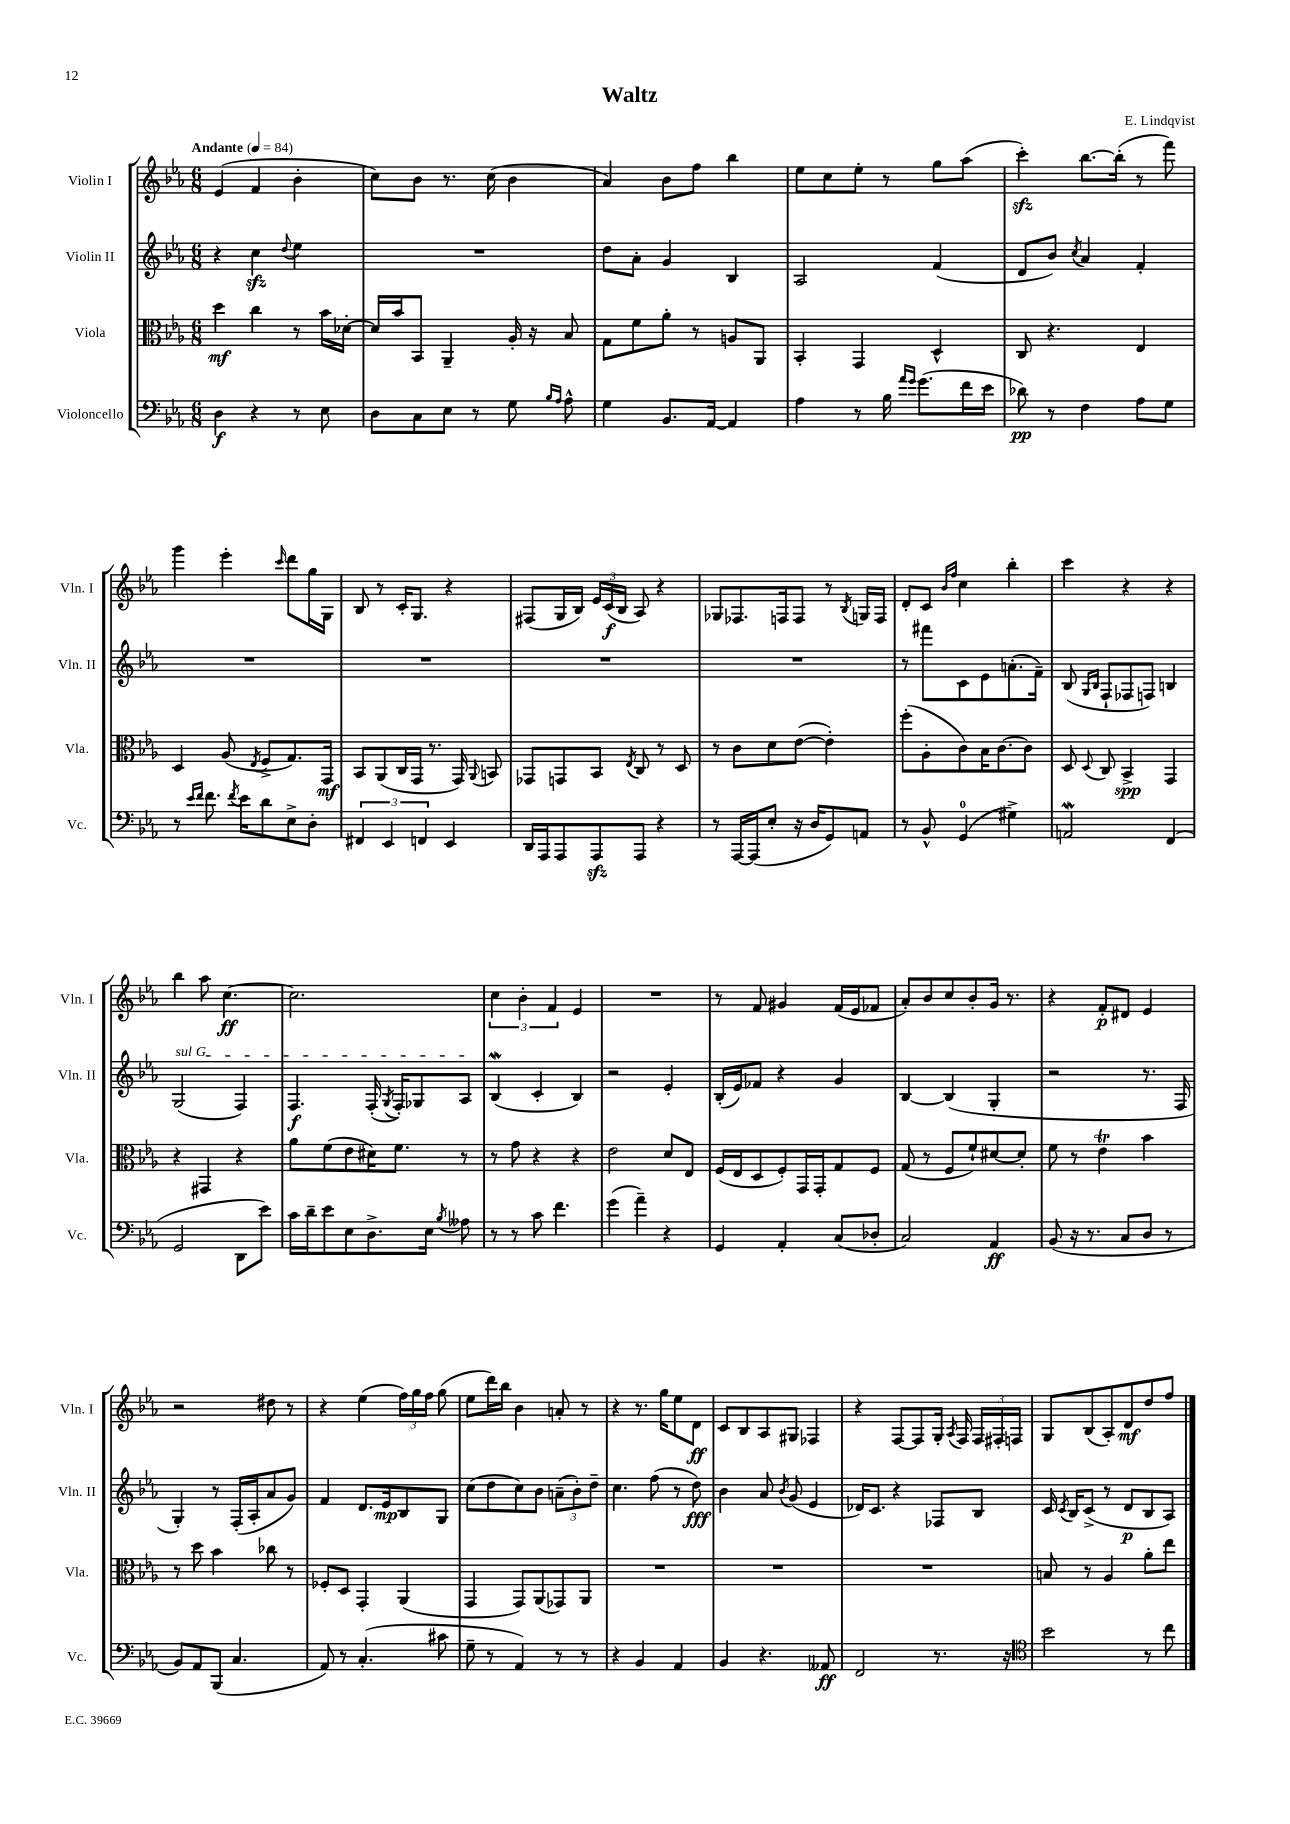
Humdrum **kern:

**kern	**dynam	**kern	**dynam	**kern	**dynam	**kern	**dynam
*part4	*part4	*part3	*part3	*part2	*part2	*part1	*part1
*staff4	*staff4	*staff3	*staff3	*staff2	*staff2	*staff1	*staff1
*I"Violoncello	*	*I"Viola	*	*I"Violin II	*	*I"Violin I	*
*I'Vc.	*	*I'Vla.	*	*I'Vln. II	*	*I'Vln. I	*
*clefF4	*	*clefC3	*	*clefG2	*	*clefG2	*
*k[b-e-a-]	*	*k[b-e-a-]	*	*k[b-e-a-]	*	*k[b-e-a-]	*
*M6/8	*	*M6/8	*	*M6/8	*	*M6/8	*
*MM84	*	*MM84	*	*MM84	*	*MM84	*
=1	=1	=1	=1	=1	=1	=1	=1
!	!	!	!	!	!	!LO:TX:a:B:t=Andante	!
4D\	f	4dd\	mf	4r	.	(4e-/	.
4r	.	4cc\	.	4cczz\	.	4f/	.
.	.	.	.	8qqdd/	.	.	.
8r	.	8r	.	4ee-\	.	4b-'\	.
8E-\	.	16b-\LL	.	.	.	.	.
.	.	[16d-X'\JJ	.	.	.	.	.
=2	=2	=2	=2	=2	=2	=2	=2
8D\L	.	16d-/LL]	.	2.r	.	8cc\L)	.
.	.	16b-/J	.	.	.	.	.
8C\	.	8BB-/J	.	.	.	8b-\J	.
8E-\J	.	4AA-~/	.	.	.	8.r	.
8r	.	.	.	.	.	.	.
.	.	.	.	.	.	(16cc\	.
8G\	.	16A-'/	.	.	.	4b-\	.
.	.	16r	.	.	.	.	.
16qqB-/LL	.	.	.	.	.	.	.
16qqA-/JJ	.	.	.	.	.	.	.
8A-^^\	.	8B-/	.	.	.	.	.
=3	=3	=3	=3	=3	=3	=3	=3
4G\	.	8G\L	.	8dd\L	.	4a-/)	.
.	.	8f\	.	8a-'\J	.	.	.
8.BB-/L	.	8a-'\J	.	4g/	.	8b-\L	.
.	.	8r	.	.	.	8ff\J	.
[16AA-/Jk	.	.	.	.	.	.	.
4AA-/]	.	8An/L	.	4B-/	.	4bb-\	.
.	.	8AA-/J	.	.	.	.	.
=4	=4	=4	=4	=4	=4	=4	=4
4A-\	.	4BB-'/	.	2A-/	.	8ee-\L	.
.	.	.	.	.	.	8cc\	.
8r	.	4GG/	.	.	.	8ee-'\J	.
16B-\	.	.	.	.	.	8r	.
16qqa-/LL	.	.	.	.	.	.	.
16qqg/JJ	.	.	.	.	.	.	.
(8.g\L	.	.	.	.	.	.	.
.	.	4D^^/	.	(4f/	.	8gg\L	.
16f\L	.	.	.	.	.	(8aa-\J	.
16e-\JJ	.	.	.	.	.	.	.
=5	=5	=5	=5	=5	=5	=5	=5
8d-X\)	pp	8C/	.	8d/L	.	4ccczz'\)	.
8r	.	4.r	.	8b-/J)	.	.	.
.	.	.	.	8qcc/	.	.	.
4F\	.	.	.	4a-/	.	[8.bb-\L	.
.	.	.	.	.	.	(16bb-'\Jk]	.
8A-\L	.	4E-/	.	4f'/	.	8r	.
8G\J	.	.	.	.	.	8fff\)	.
!!LO:LB:g=z
=6	=6	=6	=6	=6	=6	=6	=6
8r	.	4D/	.	2.r	.	4ggg\	.
16qqe-/LL	.	.	.	.	.	.	.
16qqf/JJ	.	.	.	.	.	.	.
8.f\	.	.	.	.	.	.	.
.	.	(8A-/	.	.	.	4eee-'\	.
8qf/	.	.	.	.	.	.	.
16e-\KL	.	.	.	.	.	.	.
.	.	8qE-/	.	.	.	.	.
8d\	.	8F^/L	.	.	.	.	.
.	.	.	.	.	.	16qqccc/	.
8E-^\	.	8.G/)	.	.	.	8ddd\L	.
8D'\J	.	.	.	.	.	16gg\L	.
.	.	16GG/Jk	mf	.	.	16G\JJ	.
=7	=7	=7	=7	=7	=7	=7	=7
6FF#X/	.	8BB-/L	.	2.r	.	8B-/	.
.	.	(8AA-/	.	.	.	8r	.
6EE-/	.	.	.	.	.	.	.
.	.	16C/L	.	.	.	16c'/KL	.
.	.	16GG/JJ	.	.	.	8.G/J	.
6FFn/	.	.	.	.	.	.	.
.	.	8.r	.	.	.	.	.
4EE-/	.	.	.	.	.	4r	.
.	.	16GG/)	.	.	.	.	.
.	.	8qqAA-/	.	.	.	.	.
.	.	8BBn/	.	.	.	.	.
=8	=8	=8	=8	=8	=8	=8	=8
16DD/LL	.	8GG-X/L	.	2.r	.	(8F#X/L	.
16AAA-/J	.	.	.	.	.	.	.
8AAA-/	.	8GGn/	.	.	.	16G/L	.
.	.	.	.	.	.	16B-/JJ)	.
8AAA-zz/	.	8BB-/J	.	.	.	24e-/LL	.
.	.	.	.	.	.	(24c/	f
.	.	.	.	.	.	24B-/JJ	.
.	.	8qE-/	.	.	.	.	.
8AAA-/J	.	8C/	.	.	.	8A-/)	.
4r	.	8r	.	.	.	4r	.
.	.	8D/	.	.	.	.	.
=9	=9	=9	=9	=9	=9	=9	=9
8r	.	8r	.	2.r	.	8G-X/L	.
[16AAA-/LL	.	8c\L	.	.	.	8.F-X/	.
(16AAA-/J]	.	.	.	.	.	.	.
8E-'/J	.	8d\	.	.	.	.	.
.	.	.	.	.	.	16Fn/k	.
16r	.	([8e-\J	.	.	.	8F/J	.
16D/KL	.	.	.	.	.	.	.
8GG/)	.	4e-'\])	.	.	.	8r	.
.	.	.	.	.	.	8qB-/	.
8AAn/J	.	.	.	.	.	16Gn/LL	.
.	.	.	.	.	.	16F/JJ	.
=10	=10	=10	=10	=10	=10	=10	=10
8r	.	(8ff'\L	.	8r	.	8d'/L	.
8BB-^^/	.	8A-'\	.	8fff#X\L	.	8c/J	.
.	.	.	.	.	.	16qqb-/LL	.
.	.	.	.	.	.	16qqff/JJ	.
(4GG/	.	8c\)	.	8c\	.	4cc\	.
.	.	16B-\K	.	8e-\	.	.	.
.	.	[8.c\	.	.	.	.	.
4G#X^\)	.	.	.	(8.an'\	.	4bb-'\	.
.	.	8c\J]	.	.	.	.	.
.	.	.	.	16f~\Jk)	.	.	.
=11	=11	=11	=11	=11	=11	=11	=11
2AAnW/	.	8D/	.	(8B-/	.	4ccc\	.
.	.	.	.	16qqG/LL	.	.	.
.	.	8qqD/	.	16qqB-/JJ	.	.	.
.	.	8C/	.	8F`/L	.	.	.
.	.	4BB-^/	spp	8F-X/	.	4r	.
.	.	.	.	8Fn/J)	.	.	.
(4FF/	.	4GG/	.	4Bn/	.	4r	.
!!LO:LB:g=z
=12	=12	=12	=12	=12	=12	=12	=12
!	!	!	!	!LO:TX:a:i:t=sul G	!	!	!
2GG/	.	4r	.	(2G/	.	4bb-\	.
.	.	4GG#X/	.	.	.	8aa-\	.
.	.	.	.	.	.	[4.cc\	ff
8DD\L	.	4r	.	4F/)	.	.	.
8e-\J)	.	.	.	.	.	.	.
=13	=13	=13	=13	=13	=13	=13	=13
16c\LL	.	8a-\L	.	4.F/	f	2.cc\]	.
16d~\J	.	.	.	.	.	.	.
8e-\	.	(8f\	.	.	.	.	.
8E-\	.	8e-\	.	.	.	.	.
8.D^\	.	16d#X\K)	.	(16F'/	.	.	.
.	.	.	.	8qG/	.	.	.
.	.	8.f\J	.	16F'/KL)	.	.	.
.	.	.	.	8G-X/	.	.	.
16E-\Jk	.	.	.	.	.	.	.
8qB-/	.	.	.	.	.	.	.
8A--X\	.	8r	.	8A-/J	.	.	.
=14	=14	=14	=14	=14	=14	=14	=14
8r	.	8r	.	(4B-W/	.	6cc\	.
8r	.	8g\	.	.	.	.	.
.	.	.	.	.	.	6b-'\	.
8c\	.	4r	.	4c'/	.	.	.
.	.	.	.	.	.	6f/	.
4.f\	.	.	.	.	.	.	.
.	.	4r	.	4B-/)	.	4e-/	.
=15	=15	=15	=15	=15	=15	=15	=15
(4g\	.	2e-\	.	2r	.	2.r	.
4a-~\)	.	.	.	.	.	.	.
4r	.	8d/L	.	4e-'/	.	.	.
.	.	8E-/J	.	.	.	.	.
=16	=16	=16	=16	=16	=16	=16	=16
4GG/	.	(16F/LL	.	(16B-'/LL	.	8r	.
.	.	16E-/J	.	16e-/J)	.	.	.
.	.	8D/	.	8f-X/J	.	8f/	.
4AA-'/	.	8F'/)	.	4r	.	4g#X/	.
.	.	16GG/L	.	.	.	.	.
.	.	16GG'/J	.	.	.	.	.
(8C/L	.	8G/	.	4g/	.	(16f/LL	.
.	.	.	.	.	.	16e-/J	.
8D-X'/J	.	8F/J	.	.	.	8f-X/J	.
=17	=17	=17	=17	=17	=17	=17	=17
2C/)	.	(8G/	.	[4B-/	.	8a-'/L)	.
.	.	8r	.	.	.	8b-/	.
.	.	8F/L	.	(4B-/]	.	8cc/	.
.	.	8f`/)	.	.	.	8b-'/	.
4AA-/	ff	[8d#X/	.	4G'/	.	16g/Jk	.
.	.	.	.	.	.	8.r	.
.	.	8d#'/J]	.	.	.	.	.
=18	=18	=18	=18	=18	=18	=18	=18
(8BB-/	.	8f\	.	2r	.	4r	.
16r	.	8r	.	.	.	.	.
8.r	.	.	.	.	.	.	.
.	.	4e-T\	.	.	.	8f'/L	p
8C/L	.	.	.	.	.	8d#X/J	.
8D/J	.	4b-\	.	8.r	.	4e-/	.
8r	.	.	.	.	.	.	.
.	.	.	.	16F/	.	.	.
!!LO:LB:g=z
=19	=19	=19	=19	=19	=19	=19	=19
8BB-/L)	.	8r	.	4G'/)	.	2r	.
8AA-/	.	8dd\	.	.	.	.	.
(8BBB-/J	.	4b-\	.	8r	.	.	.
4.C/	.	.	.	(16F'/LL	.	.	.
.	.	.	.	16A-'/J	.	.	.
.	.	8cc-X\	.	8a-/	.	8dd#X\	.
.	.	8r	.	8g/J)	.	8r	.
=20	=20	=20	=20	=20	=20	=20	=20
8AA-/)	.	8F-X'/L	.	4f/	.	4r	.
8r	.	8D/J	.	.	.	.	.
(4.C'/	.	4GG'/	.	8.d/L	.	(4ee-\	.
.	.	.	.	16e-/k	mp	.	.
.	.	(4AA-/	.	8B-/	.	24ff\LL)	.
.	.	.	.	.	.	24gg\	.
.	.	.	.	.	.	24ff\JJ	.
8c#X\	.	.	.	8G/J	.	(8gg\	.
=21	=21	=21	=21	=21	=21	=21	=21
8G~\	.	4GG/	.	(8cc\L	.	8ee-\L	.
8r	.	.	.	8dd\	.	16ddd\L)	.
.	.	.	.	.	.	16bb-\JJ	.
4AA-/)	.	8GG/L)	.	8cc\)	.	4b-\	.
.	.	(8AA-/	.	8b-\J	.	.	.
8r	.	8GG-X/)	.	(12an~\L	.	8an'/	.
.	.	.	.	12b-'\)	.	.	.
8r	.	8AA-/J	.	.	.	8r	.
.	.	.	.	12dd~\J	.	.	.
=22	=22	=22	=22	=22	=22	=22	=22
4r	.	2.r	.	4.cc\	.	4r	.
4BB-/	.	.	.	.	.	8.r	.
.	.	.	.	(8ff\	.	.	.
.	.	.	.	.	.	16gg\KL	.
4AA-/	.	.	.	8r	.	8ee-\	.
.	.	.	.	8dd\)	fff	8d\J	ff
=23	=23	=23	=23	=23	=23	=23	=23
4BB-/	.	2.r	.	4b-\	.	8c/L	.
.	.	.	.	.	.	8B-/	.
4.r	.	.	.	8a-/	.	8A-/	.
.	.	.	.	8qb-/	.	.	.
.	.	.	.	(8g/	.	8G#X/J	.
.	.	.	.	4e-/	.	4F-X/	.
8AA--X/	ff	.	.	.	.	.	.
=24	=24	=24	=24	=24	=24	=24	=24
2FF/	.	2.r	.	16d-X/KL)	.	4r	.
.	.	.	.	8.c/J	.	.	.
.	.	.	.	4r	.	[8F/L	.
.	.	.	.	.	.	8F/]	.
8.r	.	.	.	8F-X/L	.	16G'/Jk	.
.	.	.	.	.	.	8qA-/	.
.	.	.	.	.	.	16F/	.
.	.	.	.	8B-/J	.	24F/LL	.
.	.	.	.	.	.	24F#X'/	.
16r	.	.	.	.	.	.	.
.	.	.	.	.	.	24Fn/JJ	.
=25	=25	=25	=25	=25	=25	=25	=25
*clefC4	*	*	*	*	*	*	*
2b-\	.	8Bn/	.	16c/	.	8G/L	.
.	.	.	.	8qc/	.	.	.
.	.	.	.	16B-/KL	.	.	.
.	.	8r	.	(8c^/J	.	(8B-/	.
.	.	4A-/	.	8r	.	8A-'/)	.
.	.	.	.	8d/L	p	8d/	mf
8r	.	8a-'\L	.	8B-/	.	8dd/	.
8cc\	.	8ee-\J	.	8A-/J)	.	8ff/J	.
==	==	==	==	==	==	==	==
*-	*-	*-	*-	*-	*-	*-	*-
